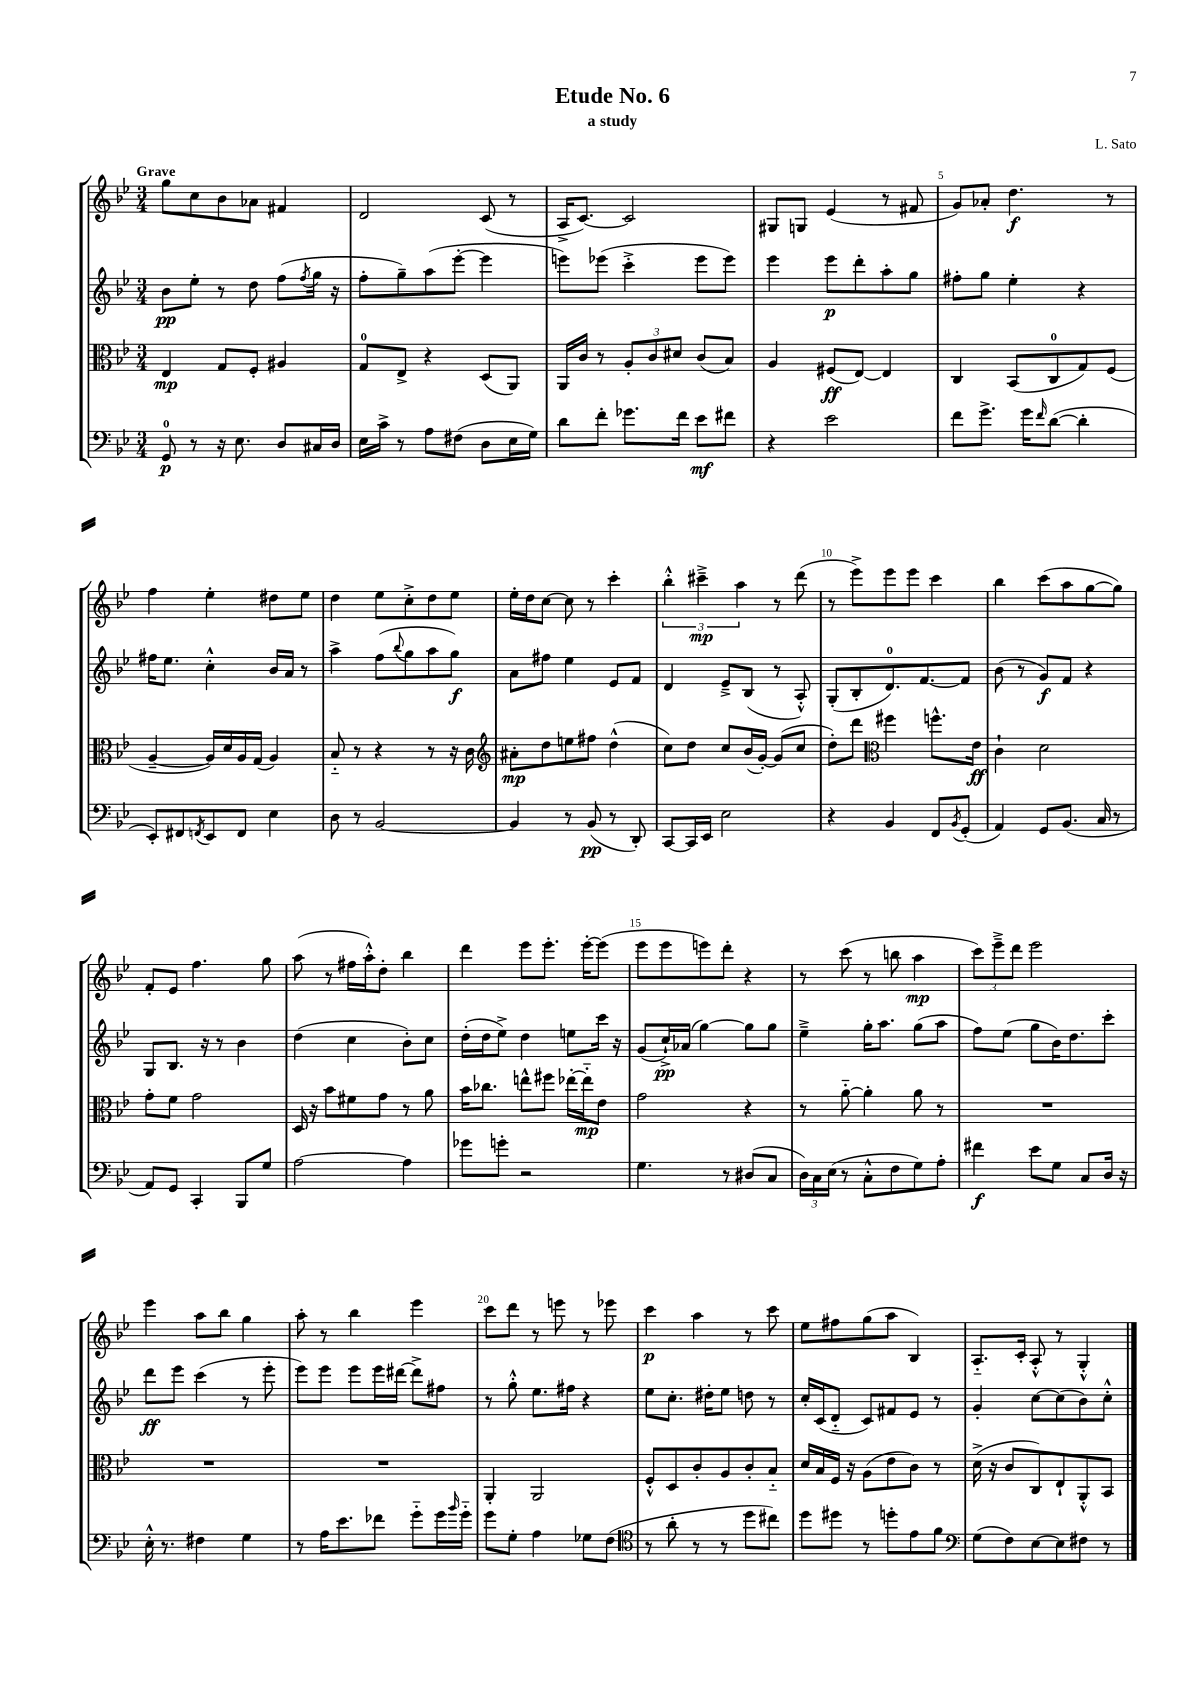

**kern	**kern	**kern	**kern
*staff4	*staff3	*staff2	*staff1
*clefF4	*clefC3	*clefG2	*clefG2
*k[b-e-]	*k[b-e-]	*k[b-e-]	*k[b-e-]
*M3/4	*M3/4	*M3/4	*M3/4
8GG	4E-	8b-	8gg
8r	.	8ee-'	8cc
16r	8G	8r	8b-
8.E-	.	.	.
.	8F'	8dd	8a-
8D	4A#	(8ff	4f#
.	.	8qff	.
16C#	.	16gg	.
16D	.	16r	.
=	=	=	=
16E-	8G	8ff'	2d
16c^	.	.	.
8r	8E-^	8gg~)	.
8A	4r	(8aa	.
(8F#	.	[8eee-'	.
8D	(8D	4eee-]	(8c
16E-	8AA)	.	8r
16G)	.	.	.
=	=	=	=
8d	16AA	8eee)	16A^
.	16c	.	[8.c)
8f'	8r	(8eee-	.
8.g-	12A'	4ccc'^	2c]
.	12c	.	.
.	12d#	.	.
16f	.	.	.
8e-	(8c	8eee-	.
8f#	8B-)	8eee-)	.
=	=	=	=
4r	4A	4eee-	8G#
.	.	.	8G
2e-	(8F#	8eee-	(4e-
.	[8E-)	8ddd'	.
.	4E-]	8aa'	8r
.	.	8gg	8f#
=	=	=	=
8f	4C	8ff#'	8g)
8.g^	.	8gg	8a-'
.	(8BB-	4ee-'	4.dd
16g	.	.	.
16qqf	.	.	.
([8d	8C	.	.
4d']	8G)	4r	.
.	(8F	.	8r
=	=	=	=
8EE-')	[4A~	16ff#	4ff
.	.	8.ee-	.
8FF#	.	.	.
8qFF	.	.	.
8EE-	16A])	4cc'^^	4ee-'
.	16d	.	.
8FF	16A	.	.
.	(16G	.	.
4E-	4A)	16b-	8dd#
.	.	16a	.
.	.	8r	8ee-
=	=	=	=
8D	8B-'~	4aa^	4dd
8r	8r	.	.
[2BB-	4r	(8ff	8ee-
.	.	8qqbb-	.
.	.	8gg	8cc'^
.	8r	8aa	8dd
.	16r	8gg)	8ee-
.	16c	.	.
=	=	=	=
*	*clefG2	*	*
4BB-]	8a#'	8a	16ee-'
.	.	.	16dd
.	8dd	8ff#	[8cc
8r	8ee	4ee-	8cc]
(8BB-	8ff#	.	8r
8r	(4dd^^	8e-	4ccc'
8DD')	.	8f	.
=	=	=	=
[8CC	8cc)	4d	6bb-'^^
16CC]	8dd	.	.
.	.	.	6ccc#~^
16EE-	.	.	.
2E-	8cc	8e-~^	.
.	.	.	6aa
.	(16b-	(8B-	.
.	[16g')	.	.
.	(8g]	8r	8r
.	8cc	8A'^^)	(8ddd
=	=	=	=
4r	8dd')	(8G'	8r
.	8ddd	8B-'	8eee-^)
*	*clefC3	*	*
4BB-	4ff#	8.d)	8eee-
.	.	.	8eee-
.	.	[8.f	.
8FF	8.ff^^	.	4ccc
8qBB-	.	.	.
(8GG'	.	8f]	.
.	16e-	.	.
=	=	=	=
4AA)	4c`	(8b-	4bb-
.	.	8r	.
8GG	2d	8g)	(8ccc
(8.BB-	.	8f	8aa
.	.	4r	[8gg
16C	.	.	.
8r	.	.	8gg])
=	=	=	=
8AA)	8g'	8G	8f'
8GG	8f	8.B-	8e-
4CC'	2g	.	4.ff
.	.	16r	.
.	.	8r	.
8BBB-	.	4b-	.
8G	.	.	8gg
=	=	=	=
[2A	16D	(4dd	(8aa
.	16r	.	.
.	8b-	.	8r
.	8f#	4cc	16ff#
.	.	.	16aa'^^)
.	8g	.	8dd'
4A]	8r	8b-')	4bb-
.	8a	8cc	.
=	=	=	=
8g-	16b-	(16dd'	4ddd
.	8.cc-	16dd	.
8g'	.	8ee-^)	.
2r	8ee^^	4dd	8eee-
.	8ff#	.	8.eee-'
.	[16ee-'	8ee	.
.	16ee-'~]	.	[16eee-'
.	8e-	16ccc	(8eee-]
.	.	16r	.
=	=	=	=
4.G	2g	(8g	8eee-
.	.	16cc`^)	8eee-
.	.	(16a-	.
.	.	[4gg)	8eee)
8r	.	.	8ddd'
(8D#	4r	8gg]	4r
8C	.	8gg	.
=	=	=	=
24D)	8r	4ee-~^	8r
24C	.	.	.
(24E-	.	.	.
8r	[8a'~	.	(8ccc
8C'^^	4a']	16gg'	8r
.	.	8.aa	.
8F	.	.	8bb
8G)	8a	(8gg	4aa
8A'	8r	8aa	.
=	=	=	=
4f#	2.r	8ff)	12ccc)
.	.	.	12eee-~^
.	.	(8ee-	.
.	.	.	12ddd
8e-	.	8gg	2eee-
8G	.	16b-)	.
.	.	8.dd	.
8C	.	.	.
16D	.	8ccc'	.
16r	.	.	.
=	=	=	=
16E-'^^	2.r	8ddd	4eee-
8.r	.	.	.
.	.	8eee-	.
4F#	.	(4ccc	8aa
.	.	.	8bb-
4G	.	8r	4gg
.	.	8eee-'	.
=	=	=	=
8r	2.r	8eee-)	8aa'
16A	.	8eee-	8r
8.e-	.	.	.
.	.	8eee-	4bb-
8f-	.	16eee-	.
.	.	[16ddd#	.
8g'~	.	8ddd#^]	4eee-
16g	.	8ff#	.
16qqb-	.	.	.
16g'~	.	.	.
=	=	=	=
8g	4AA'	8r	8ccc
8G'	.	8gg'^^	8ddd
4A	2AA	8.ee-	8r
.	.	.	8eee
.	.	16ff#	.
8G-	.	4r	8r
(8F	.	.	8eee-
=	=	=	=
*clefC4	*	*	*
8r	8F'^^	8ee-	4ccc
8a'	8D	8.cc'	.
8r	8c'	.	4aa
.	.	16dd#'	.
8r	8A	8ee-	.
8dd	8c'	8dd	8r
8cc#)	8B-'~	8r	8ccc
=	=	=	=
8dd	16d	16cc'	8ee-
.	16B-	(16c	.
8dd#	16F	8d'~	8ff#
.	16r	.	.
8r	(8A	8c)	(8gg
8dd'	8e-	8f#	8aa
8e-	8c)	8e-	4B-)
8f	8r	8r	.
=	=	=	=
*clefF4	*	*	*
(8G	(16d^	4g'	8.A'~
.	16r	.	.
8F)	8c	.	.
.	.	.	16c'
[8E-	8C)	[8cc	8A'^^
8E-]	8E-`	(8cc]	8r
8F#	8AA'^^	8b-)	4G'^^
8r	8BB-	8cc'^^	.
==	==	==	==
*-	*-	*-	*-
